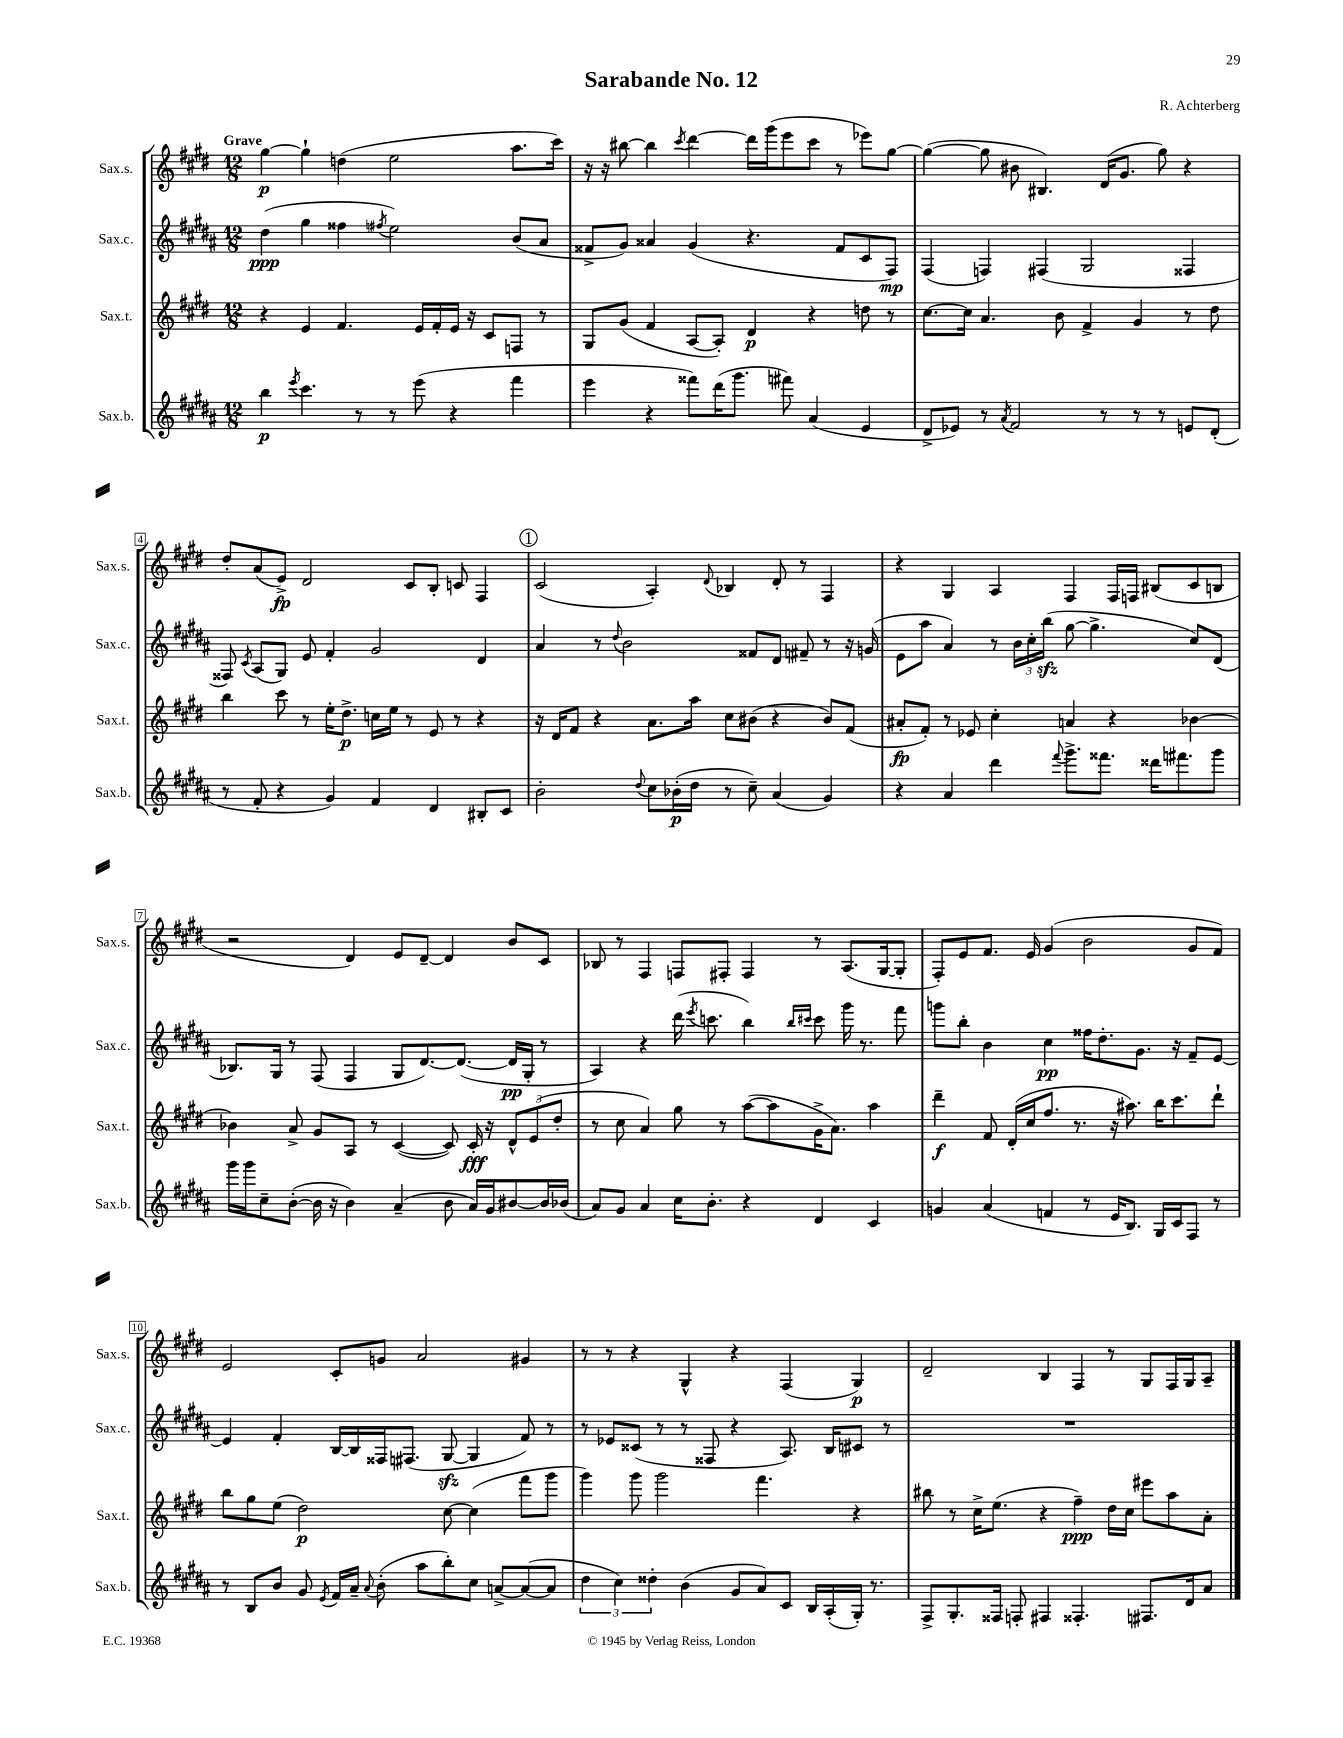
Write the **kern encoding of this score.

**kern	**kern	**kern	**kern
*staff4	*staff3	*staff2	*staff1
*clefG2	*clefG2	*clefG2	*clefG2
*k[f#c#g#d#a#]	*k[f#c#g#d#]	*k[f#c#g#d#a#]	*k[f#c#g#d#]
*M12/8	*M12/8	*M12/8	*M12/8
4bb\	4r	(4dd#\	[4gg#\
8qeee/	.	.	.
4.ccc#\	4e/	4gg#\	4gg#`\]
.	4.f#/	4ff##\	(4dd\
8r	.	.	.
.	.	8qff#/	.
8r	.	2ee\)	2ee\
(8eee\	16e/LL	.	.
.	16f#'/	.	.
4r	16e/JJ	.	.
.	16r	.	.
.	8c#/L	.	.
4fff#\	8F/J	(8b/L	8.aa\L
.	8r	8a#/J	.
.	.	.	16ccc#\Jk)
=	=	=	=
4eee\	8G#/L	8f##^/L	16r
.	.	.	16r
.	(8g#/J	8g#/J)	[8bb#\
4r	4f#/	4a##/	4bb#\]
.	.	.	8qccc#/
8fff##\L)	[8A/L	(4g#/	[4ddd#\
(16ddd#\K	8A'/]J)	.	.
8.ggg#\J	.	.	.
.	4d#/	4.r	16ddd#\]LL
.	.	.	(16ggg#\J
8fff#\)	.	.	8eee\
(4a#/	4r	.	8ccc#\J
.	.	8f##/L	8r
4e/	8dd\	8c#/	8eee-\L)
.	8r	8F#/J)	[8gg#\J
=	=	=	=
8d#^/L	[8.cc#\L	(4F#/	(4gg#\_
8e-/J)	.	.	.
.	16cc#\]Jk	.	.
8r	4.a/	4F/)	8gg#\]
8qa#/	.	.	.
2f#/	.	.	8b#\
.	.	(4F#/	4.B#/)
.	8b\	.	.
.	4f#^/	2G#/	.
8r	.	.	(16d#/LK
.	.	.	8.g#/J
8r	4g#/	.	.
8r	.	.	8gg#\)
8e/L	8r	4F##/	4r
(8d#'/J	8dd#\	.	.
=	=	=	=
8r	4bb\	8F##/)	8dd#'/L
.	.	8qc#/	.
8f#'/	.	(8A#/L	(8a/
4r	8ccc#\	8G#/J)	8e^/J)
.	8r	8e/	2d#/
4g#/)	16ee'\LK	4f#'/	.
.	8.dd#^\J	.	.
4f#/	16cc\LL	2g#/	.
.	16ee\JJ	.	.
.	8r	.	8c#/L
4d#/	8e/	.	8B'/J
.	8r	.	8c/
8B#'/L	4r	4d#/	4F#/
8c#/J	.	.	.
=	=	=	=
2b'\	16r	4a#/	(2c#/
.	16d#/LK	.	.
.	8f#/J	.	.
.	4r	8r	.
.	.	8qqdd#/	.
.	.	2b\	.
8qqdd#/	.	.	.
8cc#\L	8.a\L	.	4A'/)
(16b-'\L	.	.	.
16dd#\JJ	16aa\Jk	.	.
.	.	.	8qqd#/
8r	8cc#\L	.	4B-/
8cc#~\)	(8b#\J	8f##/L	.
(4a#/	4r	8d#/J	8d#'/
.	.	8f#~/	8r
4g#/)	8b#/L)	8r	4F#/
.	(8f#/J	16r	.
.	.	(16g/	.
=	=	=	=
4r	8a#'/L	8e\L	4r
.	8f#'/J)	8aa#\J	.
4a#/	8r	4a#/)	4G#/
.	8e-/	.	.
4ddd#\	4cc#'\	8r	4A/
.	.	24b\LL	.
.	.	24cc#'\	.
.	.	(24bb\JJ	.
8qqfff#/	.	.	.
8.ggg#^\L	4a/	[8gg#\	4F#/
.	.	4.gg#^\]	.
8.fff##\J	.	.	.
.	4r	.	16F#/LL
.	.	.	16F/JJ
16ddd##\LK	.	.	(8B#/L
8.fff#\	.	.	.
.	[4b-\	8cc#/L)	8c#/
8ggg#\J	.	(8d#/J	8B/J
=	=	=	=
16ggg#\LL	4b-\]	8.B-/L)	2r
16ggg#\J	.	.	.
8cc#~\	.	.	.
.	.	16G#/Jk	.
([8b'\J	8a^/	8r	.
16b\]	8g#/L	(8F#/	.
16r	.	.	.
4b\)	8A/J	4F#/	4d#/)
.	8r	.	.
(4a#~/	([4c#/	8G#/L	8e/L
.	.	[8.d#/)	[8d#~/J
8b\	8c#/])	.	4d#/]
.	.	(8.d#/_J	.
16a#/LL)	16c#'/	.	.
16g#/J	16r	.	.
[8b#/	12d#^^/L	16d#/]LL	8b/L
.	.	16G#'/JJ	.
.	(12e/	.	.
16b#/]L	.	8r	8c#/J
.	12dd#'/J	.	.
(16b-/JJ	.	.	.
=	=	=	=
8a#/L)	8r	4A#/)	8B-/
8g#/J	8cc#\	.	8r
4a#/	4a/)	4r	4F#/
16cc#\LK	8gg#\	(16ddd#\	8F/L
.	.	8qeee/	.
8.b'\J	.	8.ccc\	.
.	8r	.	8F#'/J
4r	([8aa\L	4bb\)	4F#/
.	8aa\]	.	.
.	.	16qqbb/LL	.
.	.	16qqccc#/JJ	.
4d#/	16g#^\K	8ccc#\	8r
.	8.a\J)	.	.
.	.	16ggg#\	(8.A/L
.	.	8.r	.
4c#/	4aa\	.	.
.	.	.	[16G#/k
.	.	8fff#\	8G#'/]J
=	=	=	=
4g/	4ddd#~\	8ggg\L	8F#'/L)
.	.	8bb'\J	8e/
(4a#/	8f#/	4b\	8.f#/J
.	(16d#'/LL	.	.
.	16cc#/J	.	16e/
4f/	8.ff#/J	4cc#\	(4g#/
.	8.r	.	.
8r	.	16ff##\LK	2b\
.	.	8.dd#'\	.
16e/LK	16r	.	.
8.B/J)	8.aa#\)	.	.
.	.	8.g#\J	.
16G#/LL	16bb\LK	.	.
16c#/J	8.ccc#\	16r	.
8F#/J	.	8f#~/L	8g#/L
8r	8ddd#`\J	[8e/J	8f#/J)
=	=	=	=
8r	8bb\L	4e/]	2e/
8B/L	8gg#\	.	.
8b/J	(8ee\J	4f#'/	.
8g#/	2dd#\)	.	.
8qe/	.	.	.
16f#/LL	.	[16B/LL	8c#'/L
16a#~/JJ	.	16B/]	.
8qqa#/	.	.	.
(8b'\	.	16F##/J	8g/J
.	.	(8.F#/J	.
8aa#\L	.	.	2a/
8bb'\)	[8cc#\	[8G#/	.
8cc#\J	(4cc#\]	4G#/]	.
[8a^/L	.	.	.
(8a/_	8fff#\L	8f#/)	4g#/
8a/]J	8ggg#\J	8r	.
=	=	=	=
6dd#\	4ggg#\)	8r	8r
.	.	8e-/L	8r
6cc#\)	.	.	.
.	8ggg#\	(8c##/J	4r
6dd##'\	.	.	.
.	2ggg#\	8r	.
(4b\	.	8r	4G#^^/
.	.	8F##/	.
8g#/L	.	4r	4r
8a#/)	4.fff#\	.	.
8c#/J	.	8.A#/)	(4F#/
16B/LL	.	.	.
(16A#'/	.	16B/LK	.
16G#'/JJ)	4r	8c#/J	4G#/)
8.r	.	.	.
.	.	8r	.
=	=	=	=
8F#^/L	8bb#\	1.r	2d#~/
8.G#'/	8r	.	.
.	16cc#^\LK	.	.
16F##/Jk	(8.ee\J	.	.
8F'/	.	.	.
4F#/	4r	.	4B/
4.F##'/	4ff#~\)	.	4F#/
.	16dd#\LL	.	8r
.	16cc#\JJ	.	.
8.F#/L	8eee#\L	.	8G#/L
.	8aa\	.	16F#/L
16d#/k	.	.	16G#/J
8a#/J	8a'\J	.	8A~/J
==	==	==	==
*-	*-	*-	*-
